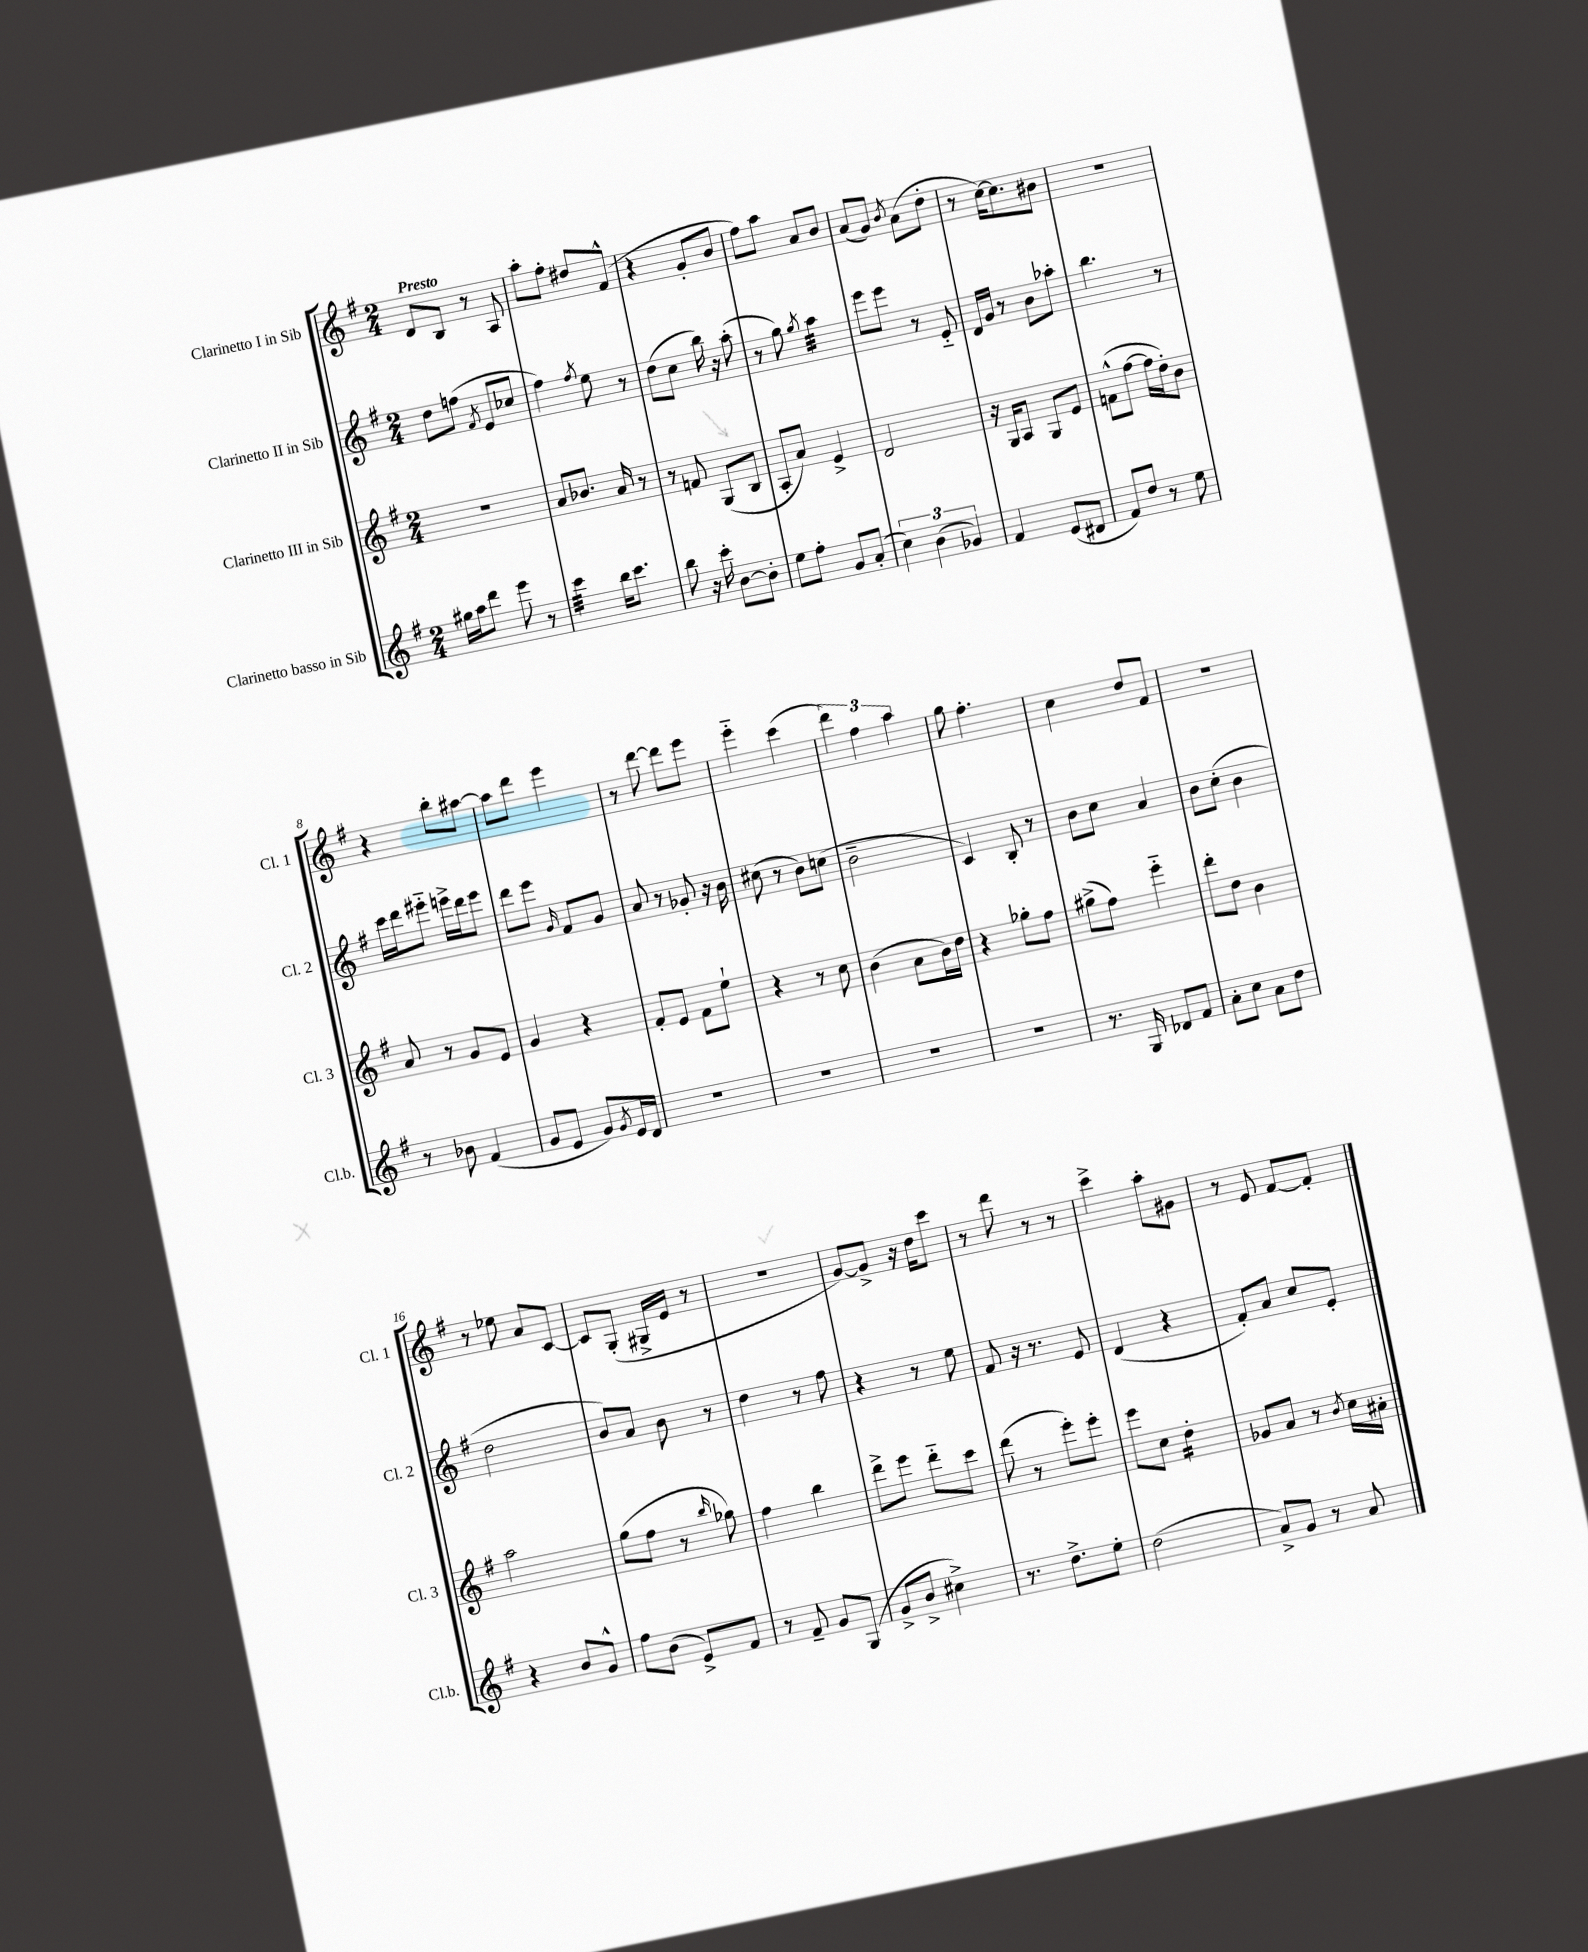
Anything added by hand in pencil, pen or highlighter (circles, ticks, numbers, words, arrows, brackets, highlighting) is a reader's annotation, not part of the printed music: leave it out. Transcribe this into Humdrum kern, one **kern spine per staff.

**kern	**kern	**kern	**kern
*staff4	*staff3	*staff2	*staff1
*clefG2	*clefG2	*clefG2	*clefG2
*k[f#]	*k[f#]	*k[f#]	*k[f#]
*M2/4	*M2/4	*M2/4	*M2/4
16gg#	2r	8dd	8d
16aa	.	.	.
8ddd	.	(8ff	8B
.	.	8qf#	.
8eee	.	8e	8r
8r	.	8cc-	8A
=	=	=	=
4ccc	8a	4ff#)	8aa'
.	8.b-	.	8ff#'
.	.	8qff#	.
16bb	.	8ee	8dd#
8.ccc	16a	.	.
.	8r	8r	(8f#^^
=	=	=	=
8bb	8r	(8dd	4r
16r	8f	8cc	.
16ccc'	.	.	.
[8b	(8G	16bb)	8g'
.	.	16r	.
8b']	8B	(8aa'	8b
=	=	=	=
8ee	8A'	8r	8ff#)
8ff#'	8a)	8gg)	8aa
.	.	8qgg	.
8g	4e^	4aa	8a
(8a'	.	.	8b
=	=	=	=
6cc)	2d	8eee	(8a
.	.	8eee	8g)
(6b	.	.	.
.	.	.	8qb
.	.	8r	(8a
6g-)	.	.	.
.	.	8e'~	8dd'
=	=	=	=
4f#	16r	16d	8r
.	16G	16g	.
.	8A	8r	[16cc)
.	.	.	8.cc]
(8e	8G	8b	.
8d#	8e	8aa-'	8b#
=	=	=	=
8f#)	(8f^^	4.bb	2r
8dd	[8ff#	.	.
8r	16ff#]	.	.
.	16dd')	.	.
8ee	8b	8r	.
=	=	=	=
8r	8a	16ccc	4r
.	.	16ddd	.
8b-	8r	8eee#'~	.
(4f#	8g	16eee^	8bb'
.	.	16ddd	.
.	8e	8eee	[8aa#
=	=	=	=
8g	4g	8ddd	8aa#]
8e	.	8eee	8ddd
.	.	16qqg	.
8g)	4r	8f#	4eee
8qg	.	.	.
16e	.	8g	.
16d	.	.	.
=	=	=	=
2r	8f#'	8a	8r
.	8e	8r	[8ddd
.	8f#	8g-'	8ddd]
.	8ee`	16r	8eee
.	.	16b	.
=	=	=	=
2r	4r	(8cc#	4eee'~
.	.	8r	.
.	8r	8b)	(4ccc
.	8cc	(8cc	.
=	=	=	=
2r	(4b	2b~	6ddd)
.	.	.	6ff#
.	8a	.	.
.	.	.	6aa
.	16b)	.	.
.	16dd	.	.
=	=	=	=
2r	4r	4c)	8gg
.	.	.	4.ff#'
.	8gg-'	8B'	.
.	8ff#	8r	.
=	=	=	=
8.r	(8gg#^	8b	4cc
.	8ff#)	8cc	.
16G	.	.	.
8d-	4eee'~	4a	8dd
8f#	.	.	8f#
=	=	=	=
8a'	8ddd'	8b	2r
8cc	8dd	(8cc'	.
8a	4b	4b	.
8dd	.	.	.
=	=	=	=
4r	2aa	2dd	8r
.	.	.	8ee-
8b	.	.	8a
8g^^	.	.	[8c
=	=	=	=
8ff#	(8gg	8b)	8c]
(8b	8ff#	8a	(8G'
8e^)	8r	8b	16G#^
.	.	.	16e
.	16qqbb	.	.
8f#	8gg-)	8r	8r
=	=	=	=
8r	4ff#	4dd	2r
8f#~	.	.	.
8g	4bb	8r	.
(8G	.	8ff#	.
=	=	=	=
8g^	8ddd^	4r	[8g)
8b^	8eee	.	8g^]
4cc#^)	8ddd'~	8r	16r
.	.	.	16dd
.	8ccc	8ee	8ccc
=	=	=	=
8.r	(8ddd	8f#	8r
.	8r	16r	8ddd
8.dd^	.	8.r	.
.	8eee')	.	8r
8ee'	8eee'	8e	8r
=	=	=	=
(2dd	8eee	(4d	4ccc^
.	8cc	.	.
.	4dd'	4r	8aa'
.	.	.	8g#
=	=	=	=
8a^)	8g-	8f#')	8r
8g	8a	8a	8e
8r	8r	8cc	[8f#
.	8qb	.	.
8a	16cc	8e'	8f#']
.	16a#'	.	.
==	==	==	==
*-	*-	*-	*-
